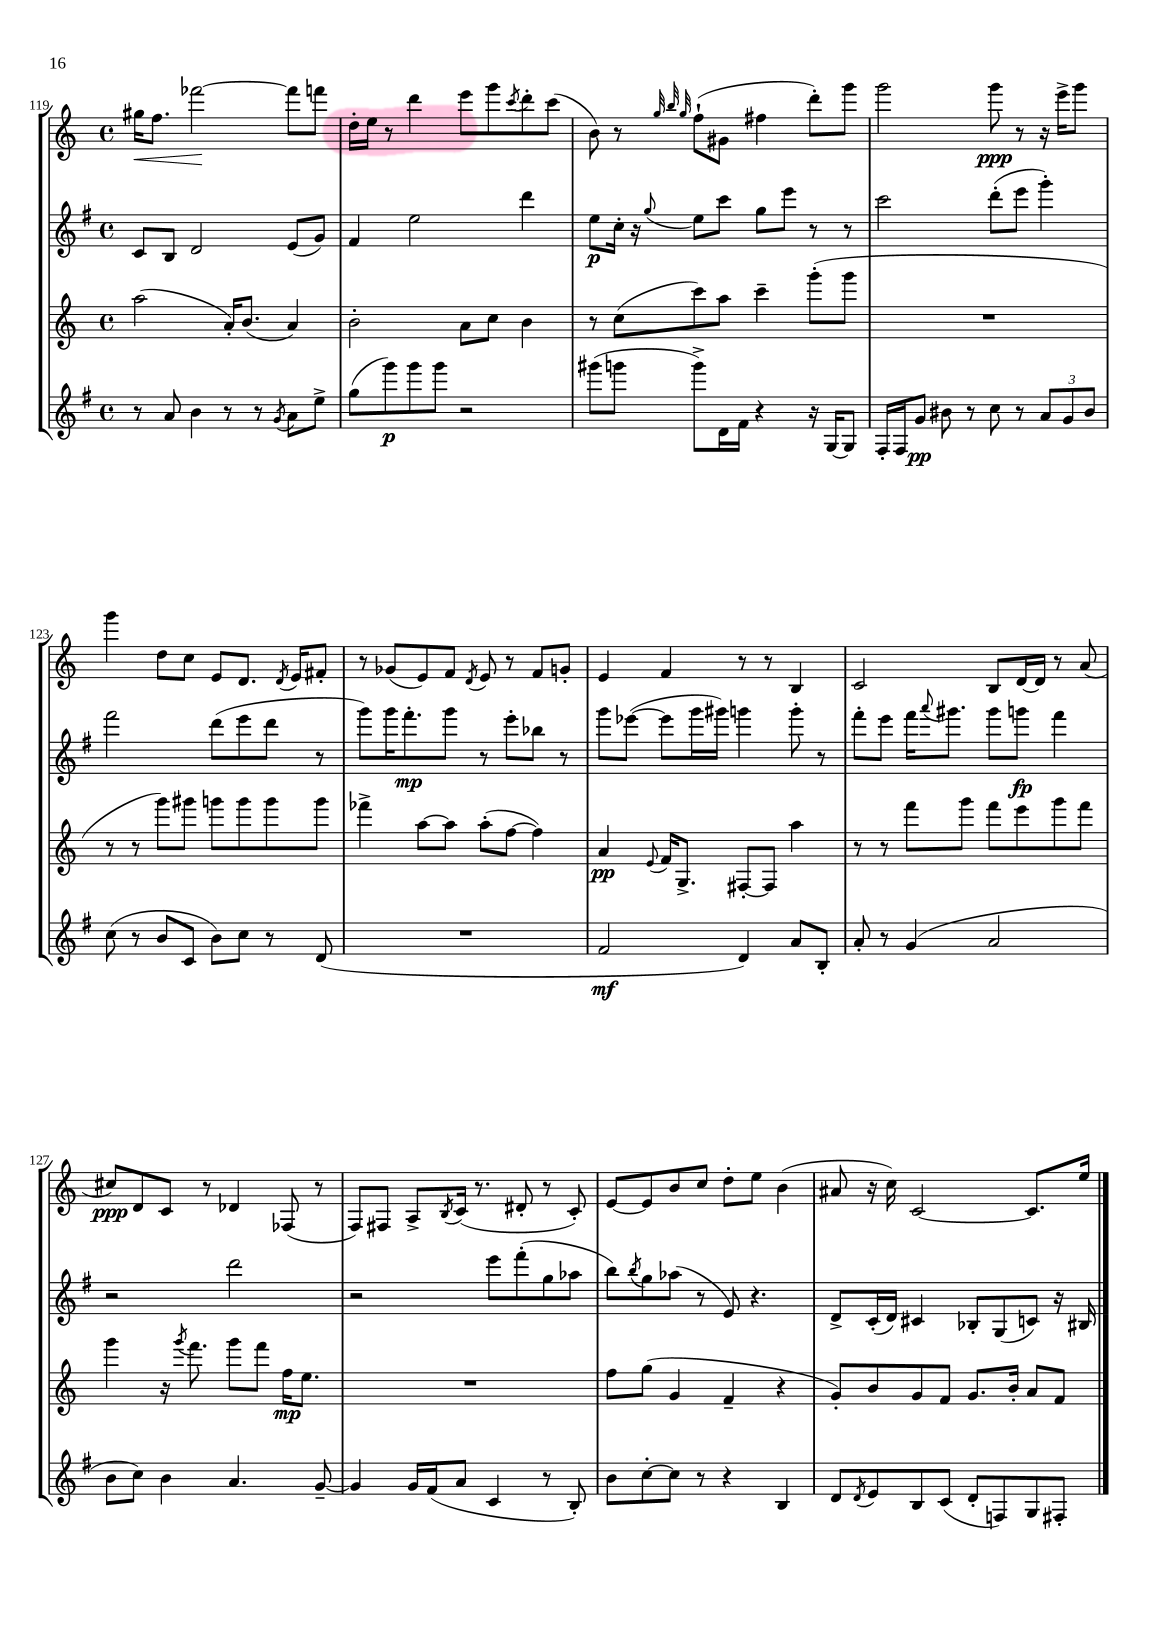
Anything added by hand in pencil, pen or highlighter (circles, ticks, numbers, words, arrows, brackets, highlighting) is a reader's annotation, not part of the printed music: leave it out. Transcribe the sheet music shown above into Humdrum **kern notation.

**kern	**kern	**kern	**kern
*staff4	*staff3	*staff2	*staff1
*clefG2	*clefG2	*clefG2	*clefG2
*k[f#]	*k[]	*k[f#]	*k[]
*M4/4	*M4/4	*M4/4	*M4/4
*met(c)	*met(c)	*met(c)	*met(c)
8r	(2aa	8c	16gg#
.	.	.	8.ff
8a	.	8B	.
4b	.	2d	[2fff-
8r	16a')	.	.
.	(8.b	.	.
8r	.	.	.
8qg	.	.	.
8a	4a)	(8e	8fff-]
8ee^	.	8g)	8fff
=	=	=	=
(8gg	2b'	4f#	16dd'
.	.	.	16ee
8ggg)	.	.	8r
8ggg	.	2ee	4ddd
8ggg	.	.	.
2r	8a	.	8eee
.	8cc	.	8ggg
.	.	.	8qccc
.	4b	4ddd	8ddd'
.	.	.	(8ccc
=	=	=	=
(8ggg#	8r	8ee	8b)
8ggg	(8cc	16cc'	8r
.	.	16r	.
.	.	.	32qqgg
.	.	.	32qqbb
.	.	8qqgg	32qqgg
8ggg^)	8ccc)	8ee	(8ff`
16d	8aa	8ccc	8g#
16f#	.	.	.
4r	4ccc~	8gg	4ff#
.	.	8eee	.
16r	(8ggg'	8r	8ddd')
[16G	.	.	.
8G]	8ggg	8r	8ggg
=	=	=	=
16F#'	1r	2ccc	2ggg
16F#	.	.	.
8g	.	.	.
8b#	.	.	.
8r	.	.	.
8cc	.	(8ddd'	8ggg
8r	.	8eee	8r
12a	.	4ggg')	16r
.	.	.	16eee^
12g	.	.	.
.	.	.	8ggg
12b#	.	.	.
=	=	=	=
(8cc	8r	2fff#	4ggg
8r	8r	.	.
8b	8ggg)	.	8dd
8c	8ggg#	.	8cc
8b)	8ggg	(8ddd	8e
8cc	8ggg	8eee	8.d
8r	8ggg	8ddd	.
.	.	.	8qd
.	.	.	16e
(8d	8ggg	8r	8f#'
=	=	=	=
1r	4fff-^	8ggg)	8r
.	.	16ggg	(8g-
.	.	8.fff#'	.
.	[8aa	.	8e)
.	8aa]	8ggg	8f
.	.	.	8qd
.	(8aa'	8r	8e
.	[8ff	8eee'	8r
.	4ff])	8bb-	8f
.	.	8r	8g'
=	=	=	=
2f#	4a	8ggg	4e
.	.	([8eee-	.
.	8qqe	.	.
.	16f	8eee-]	4f
.	8.G^	.	.
.	.	16ggg	.
.	.	16ggg#)	.
4d)	[8F#'	4ggg	8r
.	8F#]	.	8r
8a	4aa	8ggg'	4B
8B'	.	8r	.
=	=	=	=
8a'	8r	8fff#'	2c
8r	8r	8eee	.
(4g	8fff	16fff#	.
.	.	8qqaaa	.
.	.	8.ggg#	.
.	8ggg	.	.
2a	8fff	8ggg#	8B
.	8eee	8ggg	[16d
.	.	.	16d]
.	8ggg	4fff#	8r
.	8fff	.	(8a
=	=	=	=
8b	4ggg	2r	8cc#)
8cc)	.	.	8d
4b	16r	.	8c
.	8qggg	.	.
.	8.fff	.	.
.	.	.	8r
4.a	8ggg	2ddd	4d-
.	8fff	.	.
.	16ff	.	(8F-
.	8.ee	.	.
[8g~	.	.	8r
=	=	=	=
4g]	1r	2r	8F)
.	.	.	8F#
16g	.	.	8A^
(16f#	.	.	.
.	.	.	8qB
8a	.	.	(16c
.	.	.	8.r
4c	.	8eee	.
.	.	(8fff#'	8d#'
8r	.	8gg	8r
8B')	.	8aa-	8c')
=	=	=	=
8b	8ff	8bb)	[8e
.	.	8qbb	.
[8cc'	(8gg	8gg	8e]
8cc]	4g	(8aa-	8b
8r	.	8r	8cc
4r	4f~	8e)	8dd'
.	.	4.r	8ee
4B	4r	.	(4b
=	=	=	=
8d	8g')	8d^	8a#
8qd	.	.	.
8e	8b	(16c'	16r
.	.	16d)	16cc)
8B	8g	4c#	[2c
(8c	8f	.	.
8d'	8.g	8B-'	.
8F)	.	(8G	.
.	16b'	.	.
8G	8a	8c)	8.c]
8F#'	8f	16r	.
.	.	16B#	16ee
==	==	==	==
*-	*-	*-	*-
